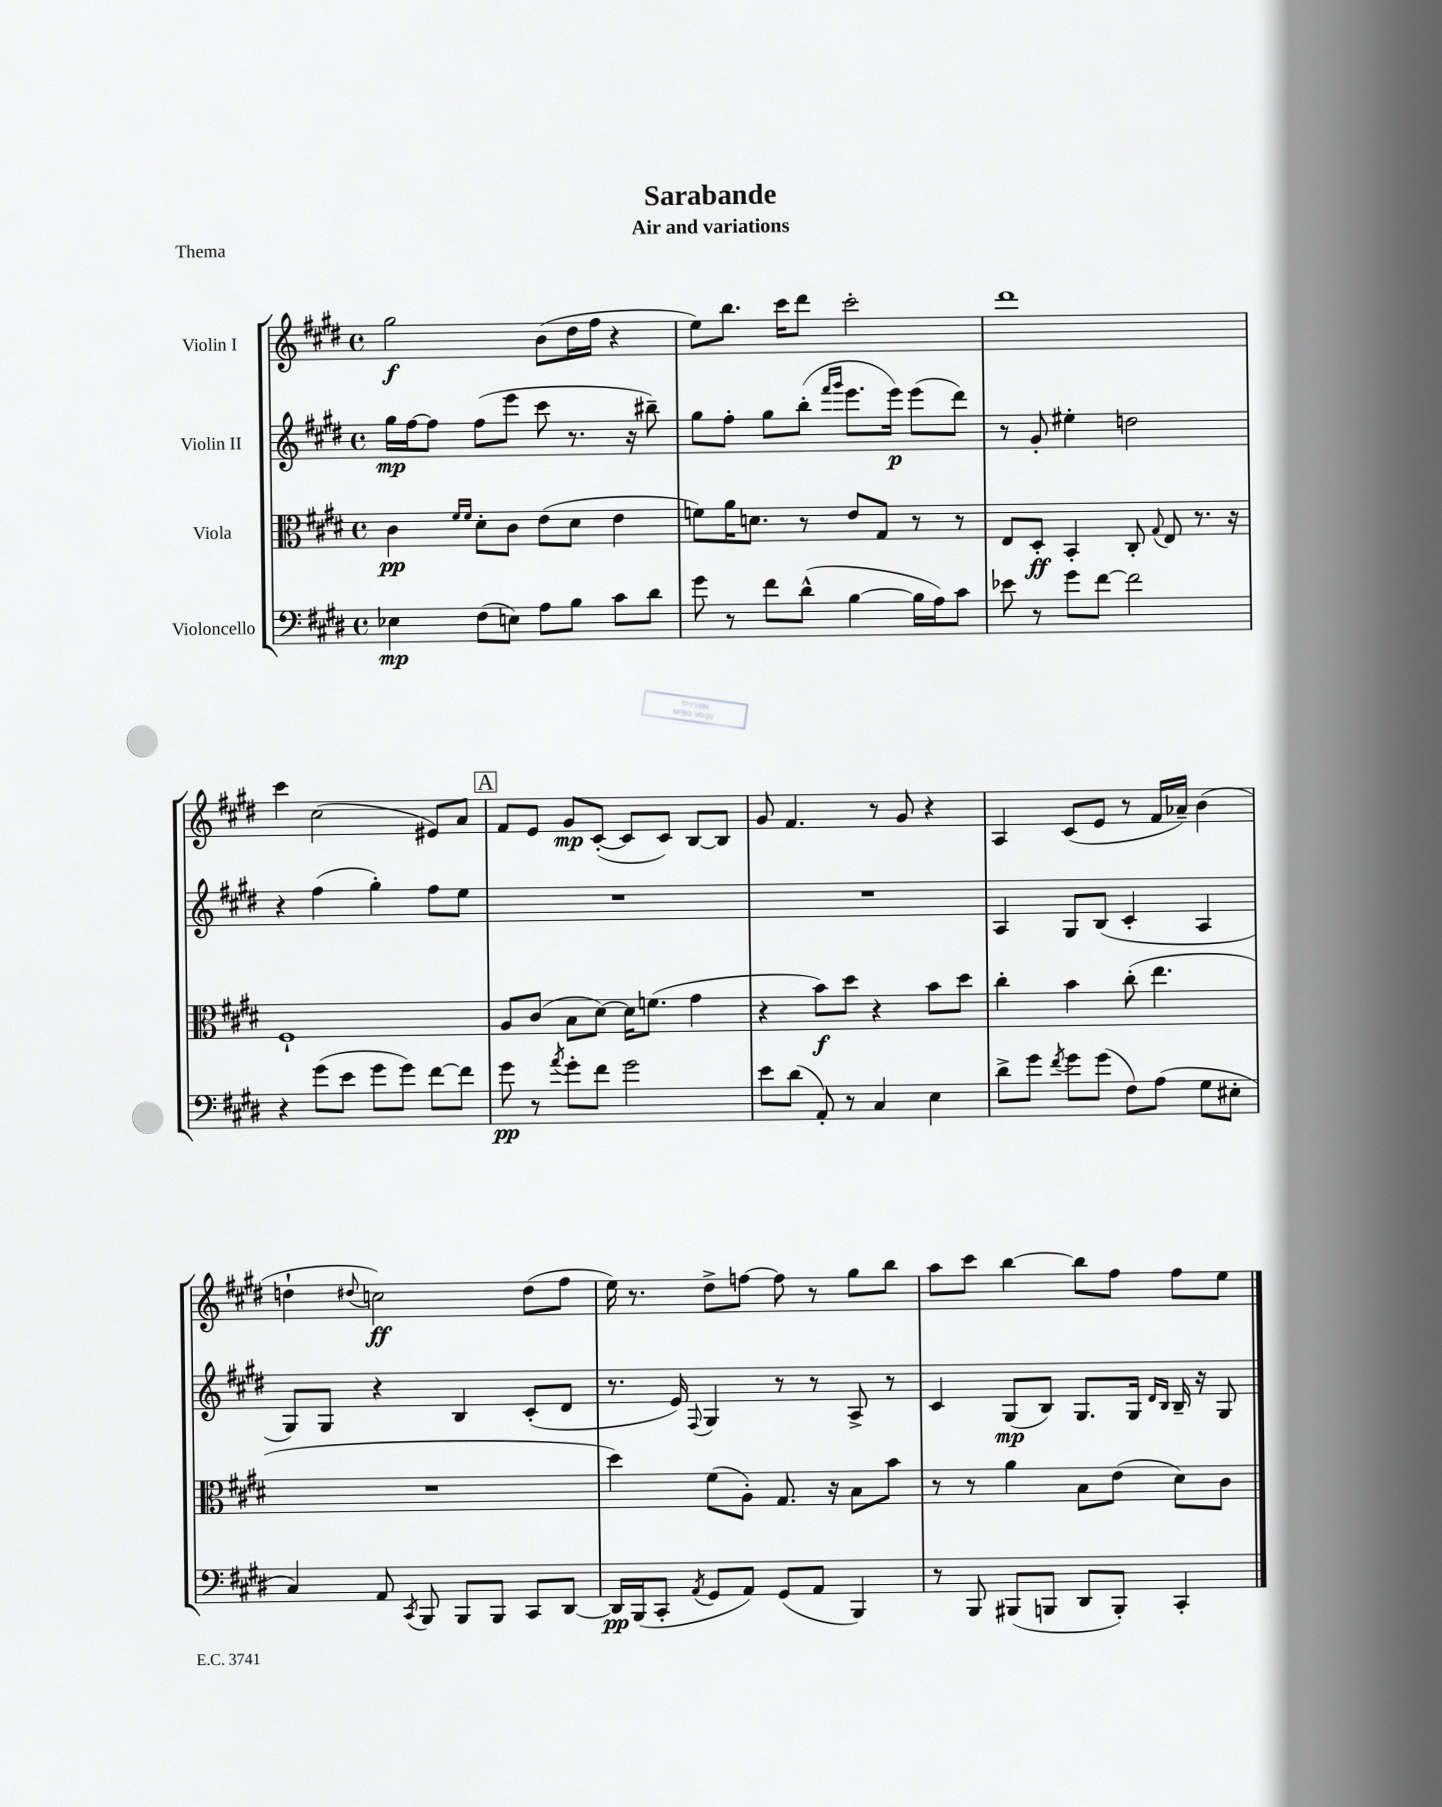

**kern	**kern	**kern	**kern
*staff4	*staff3	*staff2	*staff1
*clefF4	*clefC3	*clefG2	*clefG2
*k[f#c#g#d#]	*k[f#c#g#d#]	*k[f#c#g#d#]	*k[f#c#g#d#]
*M4/4	*M4/4	*M4/4	*M4/4
*met(c)	*met(c)	*met(c)	*met(c)
4E-	4c#	16gg#	2gg#
.	.	[16ff#	.
.	.	8ff#]	.
.	16qqf#	.	.
.	16qqf#	.	.
(8F#	8d#'	(8ff#	.
8E)	8c#	8eee	.
8A	(8e	8ccc#	(8b
8B	8d#	8.r	16dd#
.	.	.	16ff#
8c#	4e	.	4r
.	.	16r	.
8d#	.	8bb#~)	.
=	=	=	=
8g#	8f)	8gg#	8ee)
8r	16a	8ff#'	8.bb
.	8.d	.	.
8f#	.	8gg#	.
.	.	.	16ccc#
(8d#^^	8r	(8bb'	8ddd#
.	.	16qqfff#	.
.	.	16qqggg#	.
[4B	8e	8.eee	2ccc#'
.	8G#	.	.
.	.	16eee)	.
16B]	8r	(8eee	.
16A)	.	.	.
8c#	8r	8ddd#)	.
=	=	=	=
8e-	8E	8r	1ddd#
8r	8D#'	8g#'	.
8g#	4BB'	4ee#'	.
[8f#	.	.	.
2f#]	8C#'	2dd	.
.	8qqG#	.	.
.	8E	.	.
.	8.r	.	.
.	16r	.	.
=	=	=	=
4r	1F#`	4r	4ccc#
(8g#	.	(4ff#	(2cc#
8e	.	.	.
8g#	.	4gg#')	.
8g#)	.	.	.
[8f#	.	8ff#	8e#)
8f#]	.	8ee	8a
=	=	=	=
8g#	8A	1r	8f#
8r	(8c#	.	8e
8qa	.	.	.
8g#'	8B	.	8g#
8f#	[8d#)	.	([8c#'
2g#	16d#]	.	8c#]
.	(8.f	.	.
.	.	.	8c#)
.	4g#	.	[8B
.	.	.	8B]
=	=	=	=
8e	4r	1r	8g#
(8d#	.	.	4.f#
8AA')	8b)	.	.
8r	8dd#	.	.
4C#	4r	.	8r
.	.	.	8g#
4E	8b	.	4r
.	8dd#	.	.
=	=	=	=
8d#^	4cc#'	4A	4A
8g#	.	.	.
8qf#	.	.	.
8g#	4b	8G#	(8c#
(8g#	.	(8B	8e
8F#)	(8cc#'	4c#'	8r
(8A	4.ee	.	16f#
.	.	.	16a-~)
8G#	.	4A	(4b
8E#'	.	.	.
=	=	=	=
4C#)	1r	8G#)	4dd`
.	.	8G#	.
.	.	.	8qqdd#
8AA	.	4r	2cc)
8qCC#	.	.	.
8BBB	.	.	.
8BBB	.	4B	.
8BBB	.	.	.
8CC#	.	(8c#'	(8dd#
[8DD#	.	8d#	8ff#
=	=	=	=
16DD#]	4dd#)	8.r	16ee)
(16BBB	.	.	8.r
8CC#'	.	.	.
.	.	16e)	.
8qAA	.	8qqF#	.
8GG#	(8f#	4G#	8dd#^
8AA)	8A')	.	[8ff
(8GG#	8.G#	8r	8ff]
8AA	.	8r	8r
.	16r	.	.
4BBB)	8B	8A^	8gg#
.	8b	8r	8bb
=	=	=	=
8r	8r	4c#	8aa
8BBB	8r	.	8ccc#
(8BBB#	4a	(8G#	[4bb
8BBB	.	8B)	.
8DD#	8B	8.G#	8bb]
8BBB')	(8e	.	8ff#
.	.	16G#	.
.	.	16qqd#	.
.	.	16qqB	.
4CC#'	8d#)	16B~	8ff#
.	.	16r	.
.	8c#	8G#	8ee
==	==	==	==
*-	*-	*-	*-
